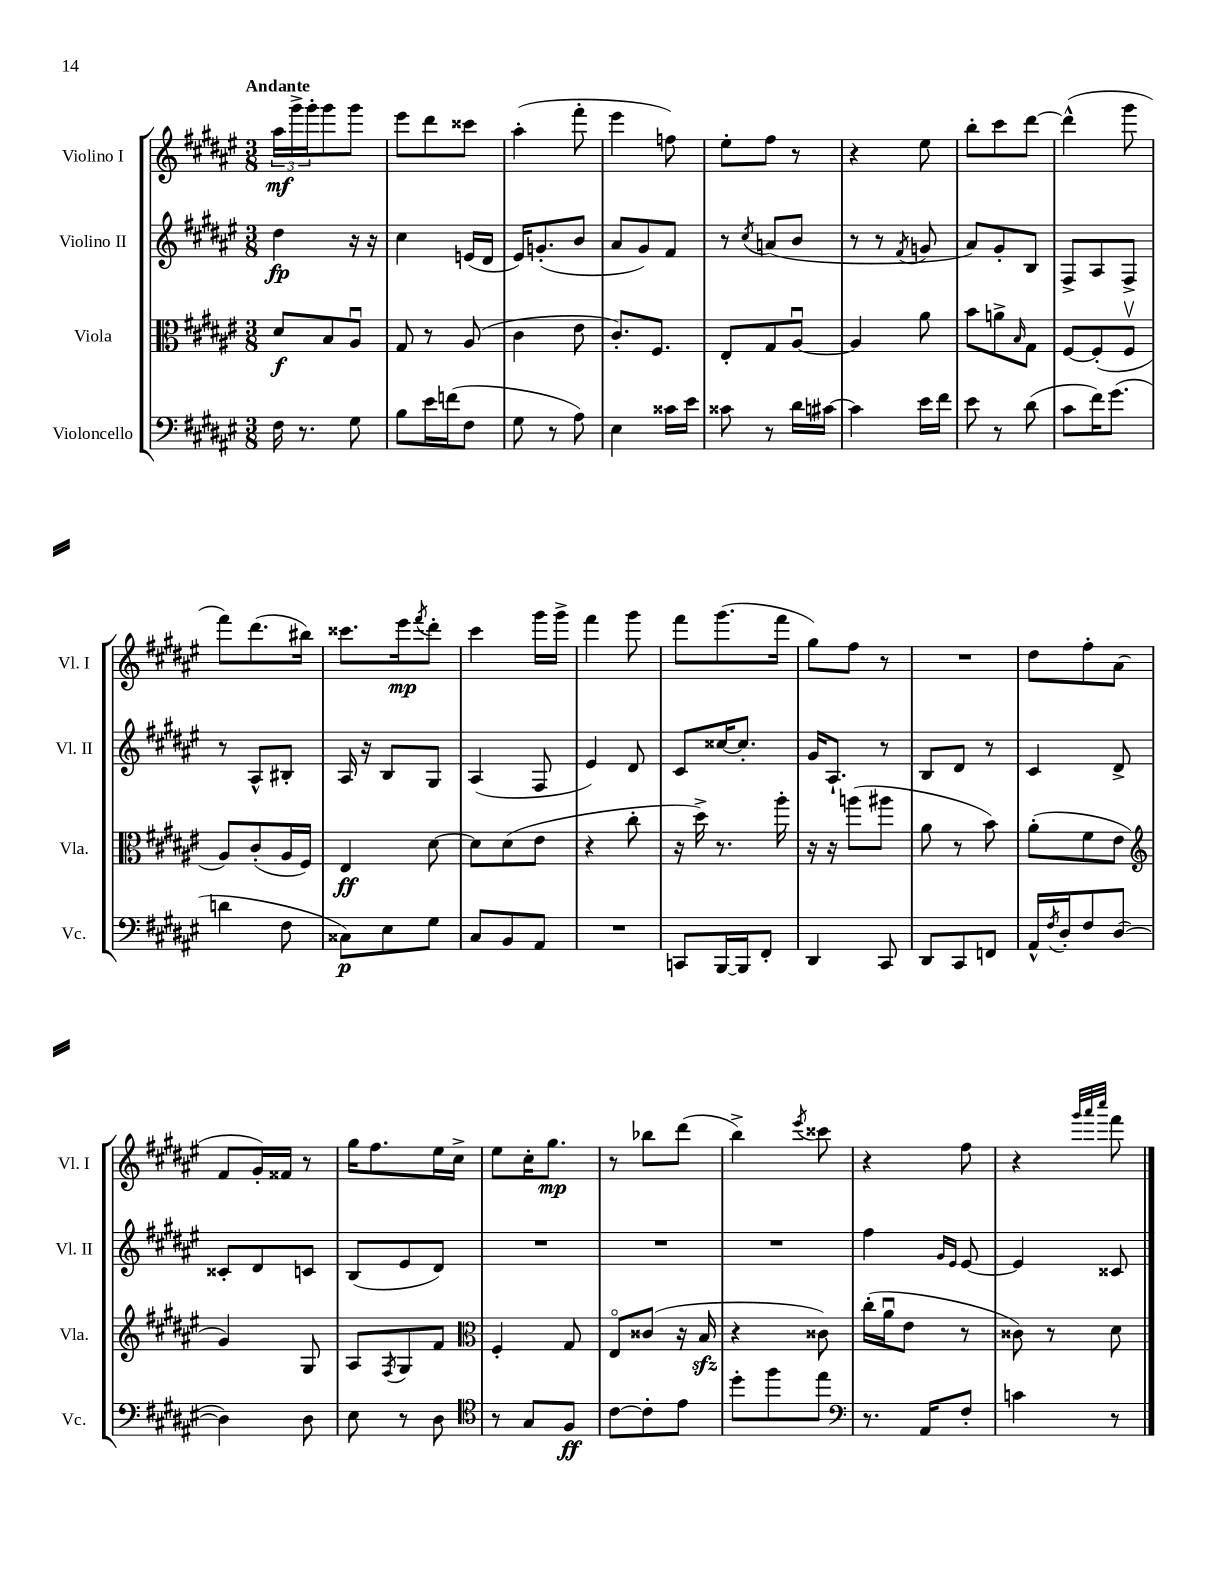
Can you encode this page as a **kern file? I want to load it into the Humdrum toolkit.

**kern	**kern	**kern	**kern
*staff4	*staff3	*staff2	*staff1
*clefF4	*clefC3	*clefG2	*clefG2
*k[f#c#g#d#a#e#]	*k[f#c#g#d#a#e#]	*k[f#c#g#d#a#e#]	*k[f#c#g#d#a#e#]
*M3/8	*M3/8	*M3/8	*M3/8
16F#	8d#	4dd#	24aa#
.	.	.	24ggg#^
8.r	.	.	.
.	.	.	24ggg#'
.	8B	.	8ggg#
8G#	8A#u	16r	8ggg#
.	.	16r	.
=	=	=	=
8B	8G#	4cc#	8eee#
16e#	8r	.	8ddd#
(16f	.	.	.
8F#	(8A#	(16e	8ccc##
.	.	16d#	.
=	=	=	=
8G#	4c#	16e#)	(4aa#'
.	.	(8.g'	.
8r	.	.	.
8A#)	8e#	8b	8fff#'
=	=	=	=
4E#	8.c#')	8a#	4eee#
.	.	8g#)	.
.	8.F#	.	.
16c##	.	8f#	8ff)
16e#	.	.	.
=	=	=	=
8c##	8E#'	8r	8ee#'
.	.	8qcc#	.
8r	8G#	(8a	8ff#
16d#	[8A#u	8b	8r
[16c#	.	.	.
=	=	=	=
4c#]	4A#]	8r	4r
.	.	8r	.
.	.	8qf#	.
16e#	8a#	8g	8ee#
16f#	.	.	.
=	=	=	=
8e#	8b	8a#)	8bb'
8r	8a^	8g#'	8ccc#
.	16qqB	.	.
(8d#	8G#	8B	[8ddd#
=	=	=	=
8c#	[8F#	8F#^	(4ddd#^^]
16f#)	(8F#']	8A#	.
(8.g#	.	.	.
.	8F#v	8F#^	8ggg#
=	=	=	=
4d	8A#)	8r	8fff#)
.	(8c#'	8A#^^	(8.ddd#
8F#	16A#	8B#'	.
.	16F#)	.	16bb#)
=	=	=	=
8C##)	4E#	16A#	8.ccc##
.	.	16r	.
8E#	.	8B	.
.	.	.	16eee#
.	.	.	8qfff#
8G#	[8d#	8G#	8ddd#'
=	=	=	=
8C#	8d#]	(4A#	4ccc#
8BB	(8d#	.	.
8AA#	8e#	8F#	16ggg#
.	.	.	16ggg#^
=	=	=	=
4.r	4r	4e#)	4fff#
.	8cc#'	8d#	8ggg#
=	=	=	=
8CC	16r	8c#	8fff#
.	16dd#^)	.	.
[16BBB	8.r	[16cc##	(8.ggg#
16BBB]	.	8.cc##']	.
8FF#'	.	.	.
.	16aa#'	.	16fff#
=	=	=	=
4DD#	16r	16g#	8gg#)
.	16r	8.A#`	.
.	(8aa	.	8ff#
8CC#	8aa#	8r	8r
=	=	=	=
8DD#	8a#	8B	4.r
8CC#	8r	8d#	.
8FF	8b)	8r	.
=	=	=	=
16AA#^^	(8a#'	4c#	8dd#
8qF#	.	.	.
16D#'	.	.	.
8F#	8f#	.	8ff#'
([8D#	8e#	8d#^	(8a#
=	=	=	=
*	*clefG2	*	*
4D#])	4g#)	8c##'	8f#
.	.	8d#	16g#')
.	.	.	16f##
8D#	8G#	8c	8r
=	=	=	=
8E#	8A#	(8B	16gg#
.	.	.	8.ff#
.	8qF#	.	.
8r	8G#	8e#	.
8D#	8f#	8d#)	16ee#
.	.	.	16cc#^
=	=	=	=
*clefC4	*clefC3	*	*
8r	4F#'	4.r	8ee#
8G#	.	.	16cc#'
.	.	.	8.gg#
8F#	8G#	.	.
=	=	=	=
[8c#	8E#o	4.r	8r
8c#']	(8c##	.	8bb-
8e#	16r	.	(8ddd#
.	16B	.	.
=	=	=	=
8dd#'	4r	4.r	4bb^)
8ff#	.	.	.
.	.	.	8qeee#
8ee#	8c##)	.	8ccc##
=	=	=	=
*clefF4	*	*	*
8.r	(16cc#'	4ff#	4r
.	16a#u	.	.
.	8e#	.	.
16AA#	.	.	.
.	.	16qqg#	.
.	.	16qqe#	.
8F#'	8r	[8e#	8ff#
=	=	=	=
4c	8c##)	4e#]	4r
.	8r	.	.
.	.	.	32qqggg#
.	.	.	32qqaaa#
.	.	.	32qqcccc#
8r	8d#	8c##	8fff#
==	==	==	==
*-	*-	*-	*-
